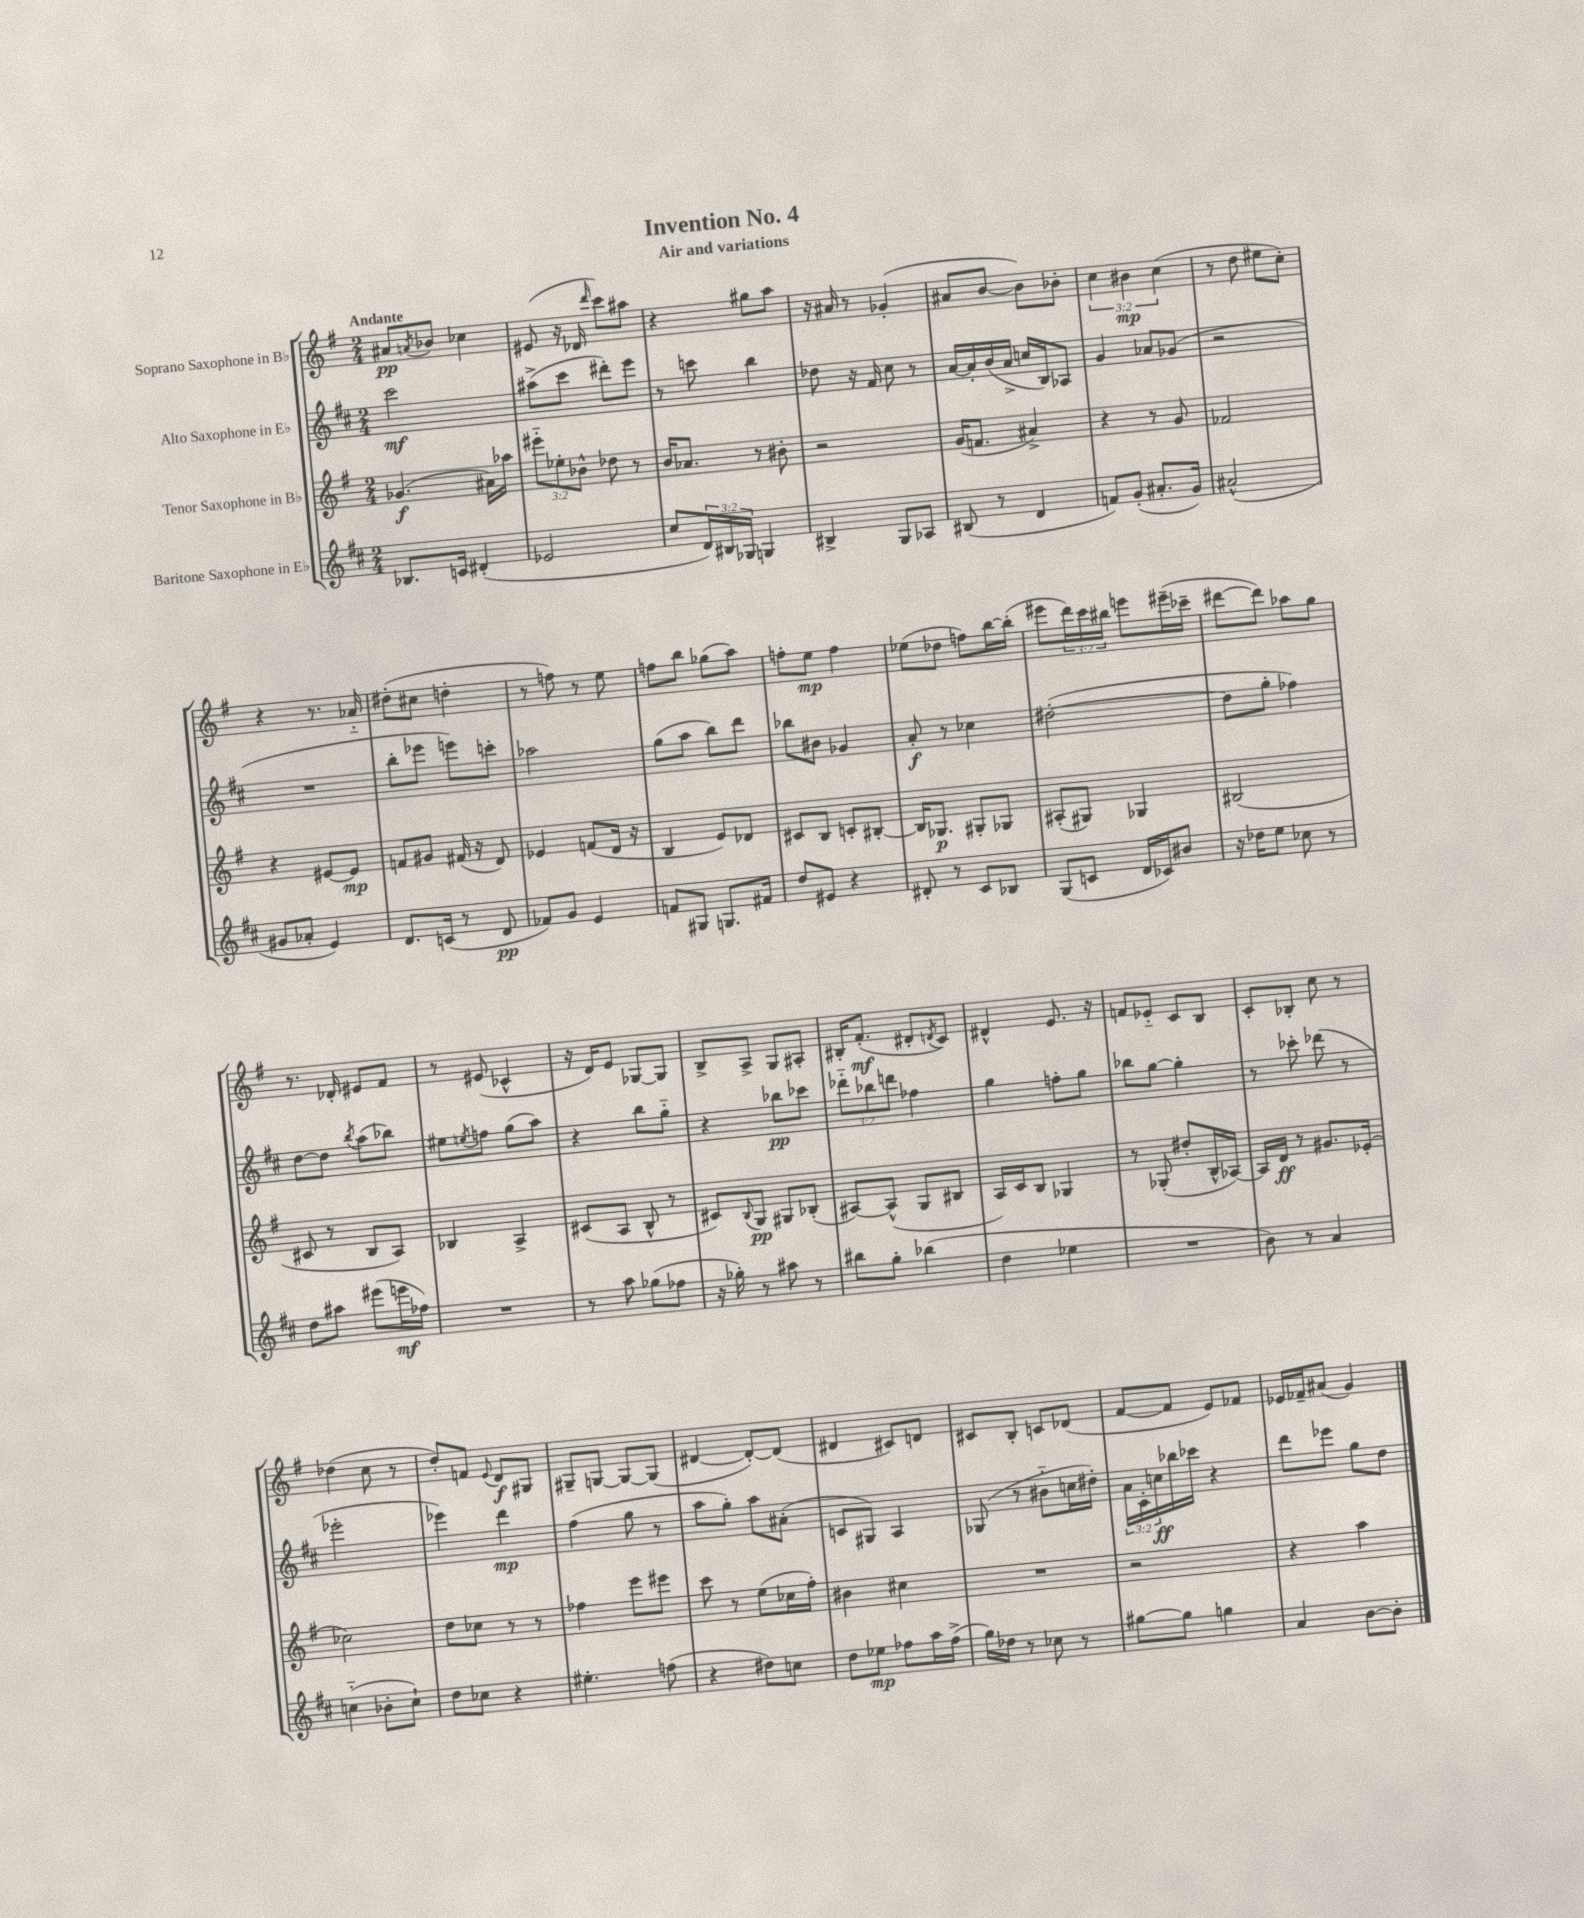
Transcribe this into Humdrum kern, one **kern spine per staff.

**kern	**kern	**kern	**kern
*staff4	*staff3	*staff2	*staff1
*clefG2	*clefG2	*clefG2	*clefG2
*k[f#c#]	*k[f#]	*k[f#c#]	*k[f#]
*M2/4	*M2/4	*M2/4	*M2/4
8.B-/L	(4.g-/	2ccc#\	8a#/L
.	.	.	8qa/
.	.	.	8b-/J
16c/Jk	.	.	.
(4d#'/	.	.	4cc-\
.	16a#\LL)	.	.
.	16aa-\JJ	.	.
=	=	=	=
2e-/	12eee#'~\L	(8aa#^\L	(8e#/
.	12ee-'\	.	.
.	.	8ccc#\J	16r
.	12b-^^\J	.	.
.	.	.	16d-/
.	.	.	16qqddd/
.	8dd-\	8ddd#'\L)	8ccc\L)
.	8r	8eee\J	8aa#\J
=	=	=	=
8cc#/L	16b/LK	8r	4r
.	8.a-/J	.	.
24d/L)	.	8ccc\	.
24B#/	.	.	.
24G-/JJ	.	.	.
4G/	8r	4bb\	8gg#\L
.	8b#'\	.	8aa\J
=	=	=	=
4B#^/	2r	8dd-\	16r
.	.	.	16a#/
.	.	16r	8r
.	.	16f#/	.
8G/L	.	8cc#\	(4g-'/
8A-/J	.	8r	.
=	=	=	=
(8B#/	(16g/LK	[16a/LL	8a#/L
.	8.f/J	16a'/]	.
8r	.	(16b/	[8b/J
.	.	16a^/JJ	.
4d/	4a#^/)	16cc/LL	8b\]L)
.	.	16B/J)	.
.	.	8A-/J	8b-'\J
=	=	=	=
8f/L)	4r	4g/	6cc\
(8g'/J	.	.	.
.	.	.	6b#\
8.a#'/L	8r	8a-/L	.
.	.	.	(6cc\
.	8g/	(8g-/J	.
16g/Jk)	.	.	.
=	=	=	=
(2a#^^/	2f-/	2r	8r
.	.	.	8dd\
.	.	.	8ee#\L
.	.	.	8cc'\J)
=	=	=	=
8g#/L	4r	2r	4r
8a-'/J	.	.	.
4e/)	[8e#/L	.	8.r
.	8e#/]J	.	.
.	.	.	16a-'~/
=	=	=	=
8.d/L	8f/L	8bb'\L	(8dd#'\L
.	8g#/J	8eee-\J	8cc#\J
(16c/Jk	.	.	.
8r	(16f#/	8eee\L)	4dd'\
.	16r	.	.
8d/	8d/)	8ccc'\J	.
=	=	=	=
8f-/L)	4e-/	2aa-\	8r
8g/J	.	.	8ff\)
4e/	(8f/L	.	8r
.	16d/Jk	.	8ee\
.	16r	.	.
=	=	=	=
8f/L	4B/	(8gg\L	8ff\L
8G#/J	.	8aa\J	8bb\J
8.G/L	8e/L)	8bb\L)	(8gg-\L
.	8d-/J	8ddd\J	8aa\J)
16f#/Jk	.	.	.
=	=	=	=
8dd/L	8c#/L	8bb-\L	8ff'\L
8e#/J	8B/J	8b#\J	8ee\J
4r	8c'/L	4g-/	4ff\
.	[8B#'/J	.	.
=	=	=	=
8d#'/	16B#/]LK	8a'/	(8ee-\L
.	8.G-/J	.	.
8r	.	8r	8dd-\J
8c#/L	8G#'/L	4cc-\	8ff\L)
8B-/J	8G-/J	.	[16bb\L
.	.	.	(16bb'\]JJ
=	=	=	=
(8G/L	(8A#'/L	([2dd#'\	8eee#\L
8c/J	8G#/J)	.	24ddd\L)
.	.	.	24ccc\
.	.	.	24bb#\JJ
16d/LL	4G-/	.	8eee\L
16c-/J)	.	.	.
8b#/J	.	.	(16eee#~\L
.	.	.	16ccc-~\JJ
=	=	=	=
16r	(2B#/	8dd#\]L	[8ddd#\L
16dd-\LK	.	.	.
8ee\J	.	8gg'\J	8ddd#\]J)
8cc-\	.	4ff-\)	8aa-\L
8r	.	.	8gg\J
=	=	=	=
8dd\L	8c#/	[8dd\L	8.r
8aa#\J	8r	8dd\]J	.
.	.	.	16d-'/
.	.	8qbb/	.
(8eee#\L	8B/L	(8aa\L	8e#/L
16eee\L	8A/J)	8bb-\J)	8f#/J
16ff-\JJ)	.	.	.
=	=	=	=
2r	4B-/	8ee#\L	8r
.	.	8qee/	.
.	.	8ff\J	(8e#/
.	4A^/	(8gg\L	4c-^^/
.	.	8aa\J)	.
=	=	=	=
8r	(8c#/L	4r	16r
.	.	.	16d/LK)
8aa\	8A/J	.	8e/J
(8gg-\L	8B^^/	8bb\L	[8G-/L
8ff-\J	8r	8gg'~\J	8G-/]J
=	=	=	=
16r	8c#/L)	4r	8B^/L
16gg-'\)	.	.	.
.	8qqB/	.	.
8r	8G/J	.	8A^/J
8aa#\	8G#/L	8bb-\L	8G/L
8r	(8B-'/J	8ccc-\J	8A#'/J
=	=	=	=
8bb#\L	[8A#/L)	12ddd-'~\L	16B#'/LK
.	.	.	(8.f#'/J
.	.	12bb-\	.
8gg'\J	(8A#^^/]J	.	.
.	.	12ddd\J	.
(4bb-\	8G/L	4ff-\	8d#'/L
.	.	.	8qd/
.	8B#/J	.	8c/J)
=	=	=	=
4dd\	16A/LL)	4gg\	4d#^^/
.	16c/J	.	.
.	8B/J	.	.
4ee-\	4G-/	8ff'\L	8.e/
.	.	8gg\J	.
.	.	.	16r
=	=	=	=
2r	8r	8bb-\L	8f/L
.	(8G-'/	[8gg\J	8e-'~/J
.	8dd#'/L	4gg'\]	8c/L
.	16B^^/L	.	8B/J
.	[16A-/JJ)	.	.
=	=	=	=
8b\)	16A-/]LL	8r	8c'/L
.	16d/JJ	.	.
8r	8r	8ccc-'\	8B-'/J
4a/	8.g#/L	(8ddd-\	8cc\
.	.	8r	8r
.	(16e-'/Jk	.	.
=	=	=	=
(4cc'~\	2cc-\)	2eee-'\	(4dd-\
8b-'\L	.	.	8cc\
8cc`\J)	.	.	8r
=	=	=	=
8dd\L	8dd\L	4eee-\)	8dd'/L)
8cc-\J	8cc-\J	.	8f/J
.	.	.	8qqe/
4r	8r	4ddd\	8d/L
.	8r	.	8G#/J
=	=	=	=
4.ee#'\	4ff-\	(4ff#\	8G#~/L
.	.	.	[8G/J
.	8eee\L	8gg\	8G/_L
(8ff\	8eee#\J	8r	(8G/]J
=	=	=	=
4r	8ccc\	8aa\L	[4d#/
.	8r	8gg'\J)	.
8dd#\L)	(8ee\L	8aa\L	8d#'/_L)
8cc\J	16cc-\L	(8a#'\J	(8d#/]J
.	16ff#'\JJ)	.	.
=	=	=	=
8dd\L	4b#\	8c/L	4d#/
8ee-\J	.	8G#/J)	.
8ff-\L	4cc#\	4A/	8c#/L)
16aa\L	.	.	8d/J
(16ff-^\JJ	.	.	.
=	=	=	=
16gg\LL)	2r	(8G-/	8c#/L
16dd-\JJ	.	.	.
8r	.	8r	8B'/J
8cc-\	.	8b#'~\L	8c/L
8r	.	16cc\L	(8d-/J
.	.	16dd#'\JJ)	.
=	=	=	=
[8gg#\L	2r	24a\LL	[8f#/L
.	.	24c#'\	.
.	.	24cc\	.
8gg#\]J	.	16bb-\	8f#/]J
.	.	16ccc-\JJ	.
4gg\	.	4r	8e/L)
.	.	.	8f-/J
=	=	=	=
4a/	4r	8ddd\L	16e-/LL
.	.	.	16f-~/J
.	.	8eee-\J	(8a#/J
[8b\L	4aa\	8gg\L	4g/)
8b'\]J	.	8dd\J	.
==	==	==	==
*-	*-	*-	*-
